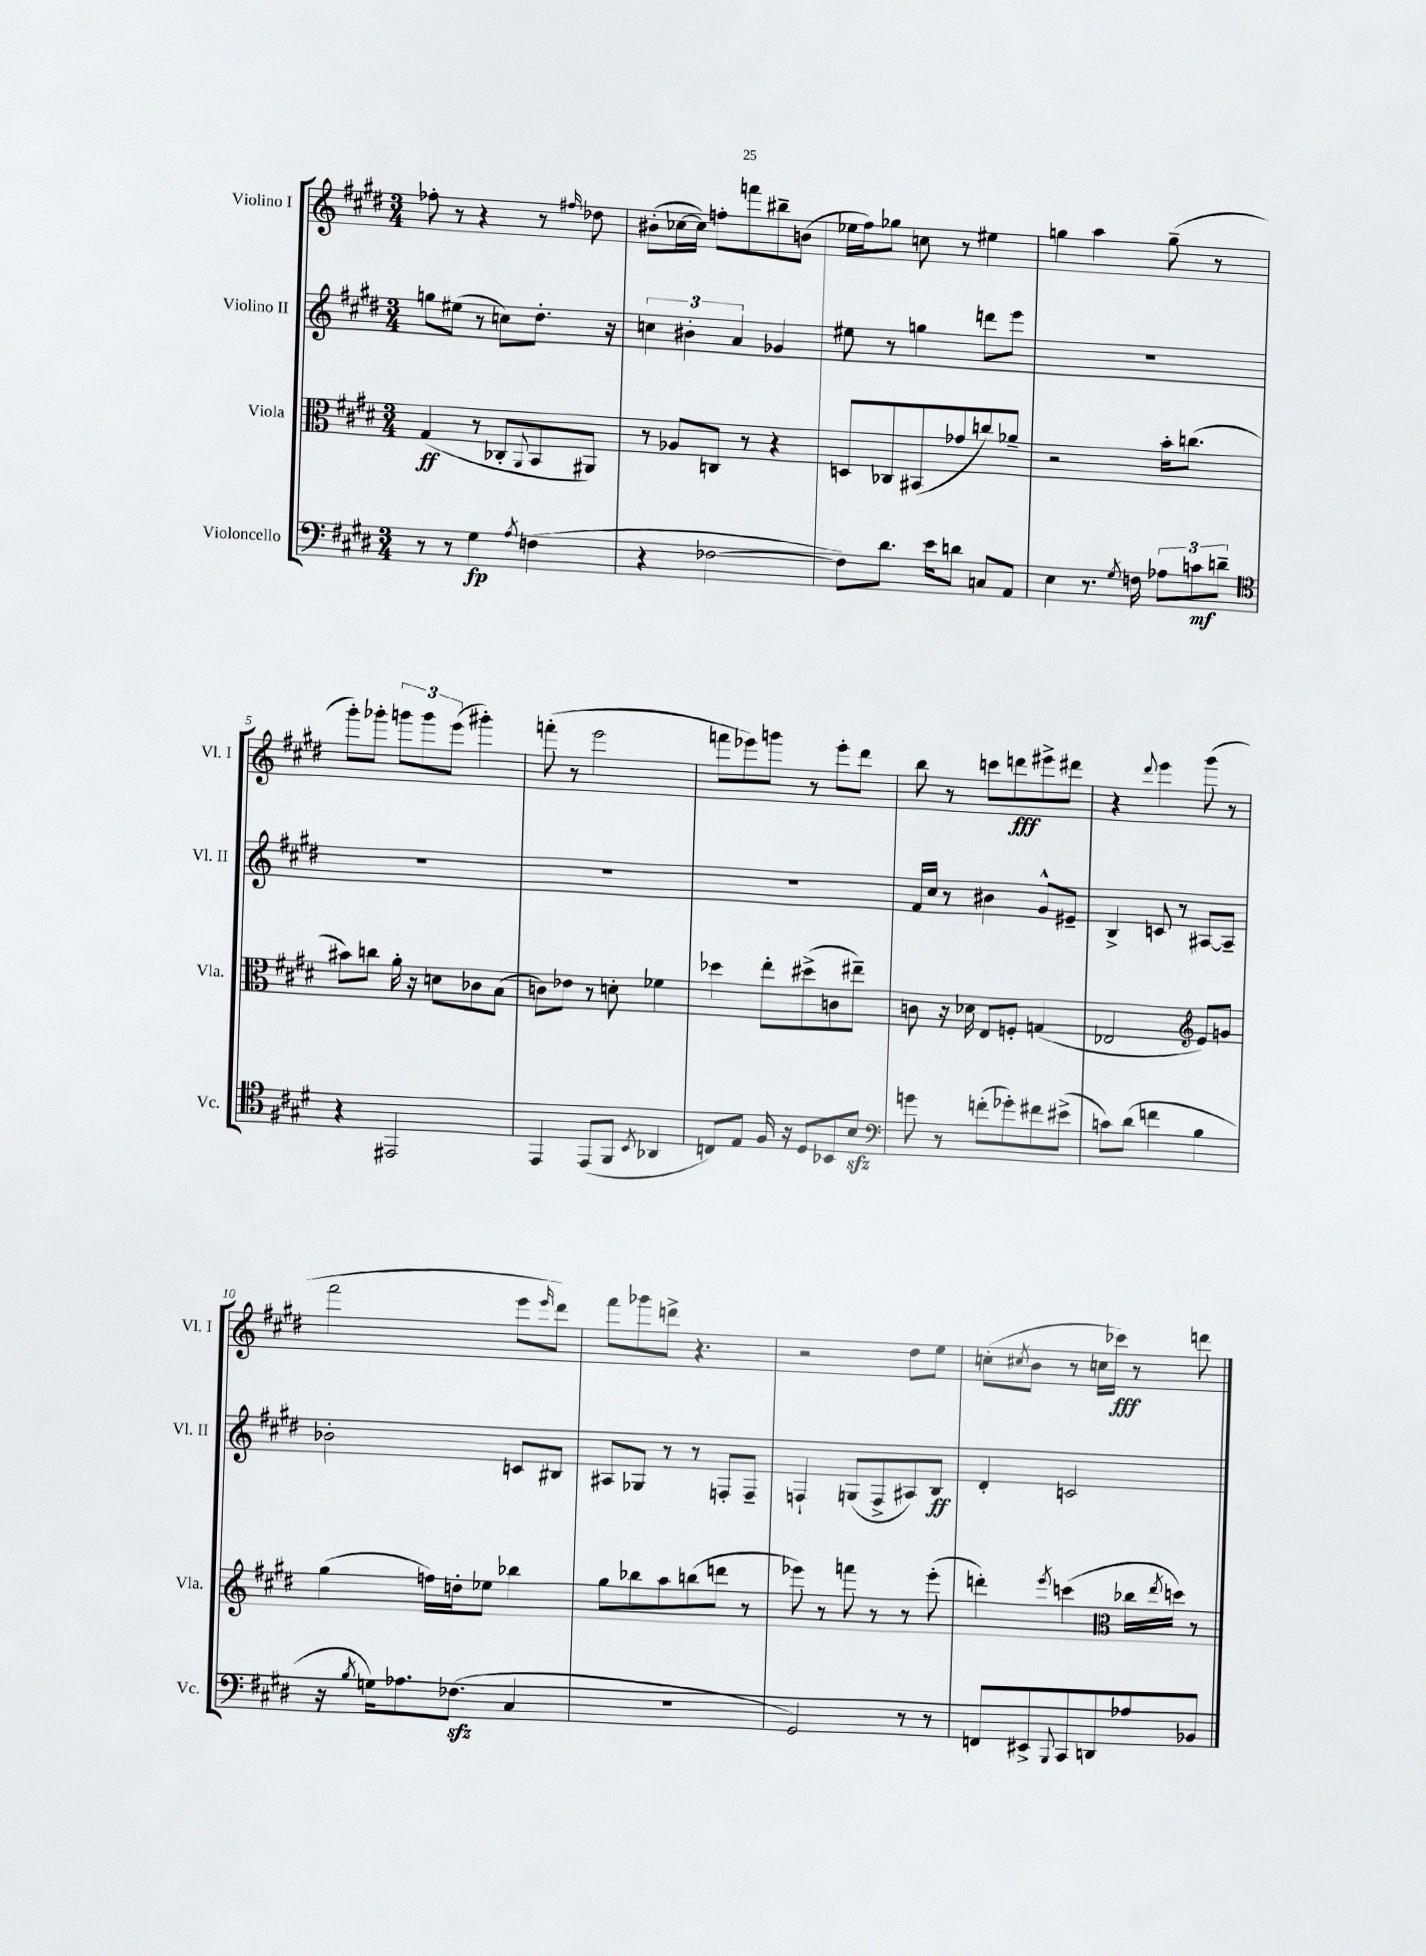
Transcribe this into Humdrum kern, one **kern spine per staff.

**kern	**kern	**kern	**kern
*staff4	*staff3	*staff2	*staff1
*clefF4	*clefC3	*clefG2	*clefG2
*k[f#c#g#d#]	*k[f#c#g#d#]	*k[f#c#g#d#]	*k[f#c#g#d#]
*M3/4	*M3/4	*M3/4	*M3/4
8r	(4G#/	8gg\L	8ff-'\
8r	.	(8ee#\J	8r
4G#\	8r	8r	4r
.	8C-'/L	8cc\L)	.
8qA/	8qqAA/	.	.
(4F\	8BB/	8.dd#'\J	8r
.	.	.	16qqff#/
.	8AA#/J)	.	8dd-\
.	.	16r	.
=	=	=	=
4r	8r	6cc\	(8b#'\L
.	8A-/L	.	[16cc-\L
.	.	6b#'\	.
.	.	.	16cc-\]JJ)
[2F-\	8C/J	.	8ff'\L
.	.	6a/	.
.	8r	.	8fff\
.	4r	4g-/	8bb#~\
.	.	.	(8b\J
=	=	=	=
8F-\]L)	8D/L	8ee#\	16ee-\LL
.	.	.	16ff#\J)
8.d#\J	8C-/	8r	8gg-\J
.	(8BB#/	4gg\	8cc\
16e\LK	.	.	.
8d\J	8g-/	.	8r
8C/L	8cc/)	8ddd\L	4ee#\
8AA/J	8a-~/J	8eee\J	.
=	=	=	=
4E\	2r	2.r	4gg\
8.r	.	.	4aa\
8qG#/	.	.	.
16F\	.	.	.
12A-\L	16b'\LK	.	(8gg~\
.	(8.cc\J	.	.
12c\	.	.	.
.	.	.	8r
12d~\J	.	.	.
=	=	=	=
*clefC4	*	*	*
4r	8b#\L)	2.r	8ggg#'\L)
.	8cc\J	.	8ggg-'\J
2EE#/	16a'\	.	12ggg\L
.	16r	.	.
.	.	.	12ggg\
.	8d\L	.	.
.	.	.	(12eee\J
.	8c-\	.	4ggg#'\)
.	(8B\J	.	.
=	=	=	=
4EE/	8c\L)	2.r	(8fff'\
.	8e-\J	.	8r
(8EE/L	8r	.	2eee\
8FF#/J	8d'\	.	.
8qBB/	.	.	.
4AA-/	4f-\	.	.
=	=	=	=
8C/L)	4dd-\	2.r	8fff\L
8E/J	.	.	8eee-\)
16F#/	8ee'\L	.	8ggg\J
16r	.	.	.
8D#/L	(8dd#^\	.	8r
8BB-/	8c\	.	8eee-'\L
8B/J	8ee#~\J)	.	8ddd#\J
=	=	=	=
*clefF4	*	*	*
8g\	8c\	16f#/LL	8bb\
.	.	16cc#/JJ	.
8r	16r	8r	8r
.	16d-\	.	.
(8f'\L	8E/L	4b#\	8ccc\L
8g-'\)	8F'/J	.	8ddd\
8f#\	(4G/	8g#^^/L	8eee#^\
(8e#^\J	.	8e#~/J	8ddd#\J
=	=	=	=
8c\L)	2E-/	4B^/	4r
(8d#\J	.	.	.
.	.	.	8qqddd#/
4f\	.	8c/	4eee\
.	.	8r	.
*	*clefG2	*	*
4B\	8e/L)	[8A#/L	(8ggg#\
.	8g/J	8A#~/]J	8r
=	=	=	=
16r	(4gg#\	2b-'\	2fff#\
8qB/	.	.	.
16G\LK)	.	.	.
8.A-\	.	.	.
.	16ff\LL)	.	.
(8.F-\J	16dd'\J	.	.
.	8ee-\J	.	.
4C#/	4bb-\	8c/L	8eee\L
.	.	.	16qqeee/
.	.	8B#/J	8ddd#\J)
=	=	=	=
2.r	8gg#\L	8A#/L	8fff#\L
.	8bb-\	8G-/J	8ggg-\
.	8aa\	8r	8ddd^\J
.	(8bb\	8r	4.r
.	8ddd\J	8F'/L	.
.	8r	8F~/J	.
=	=	=	=
2GG#/)	8eee-\)	4F`/	2r
.	8r	.	.
.	8fff\	(8G/L	.
.	8r	8F^/	.
8r	8r	8A#/)	8dd#\L
8r	(8eee-'\	8B/J	8ee\J
=	=	=	=
8FF/L	4ddd'\)	4d#'/	(8cc'\L
.	.	.	8qcc#/
8EE#^/	.	.	8b\J
8qqBBB/	8qeee/	.	.
8CC#/	(4ccc\	2c/	8r
8DD/	.	.	16cc\LL
.	.	.	16ccc-\JJ)
*	*clefC3	*	*
8A-/	16cc-\LL	.	8r
.	8qee/	.	.
.	16dd\JJ)	.	.
8BB-/J	8r	.	8ddd\
==	==	==	==
*-	*-	*-	*-
